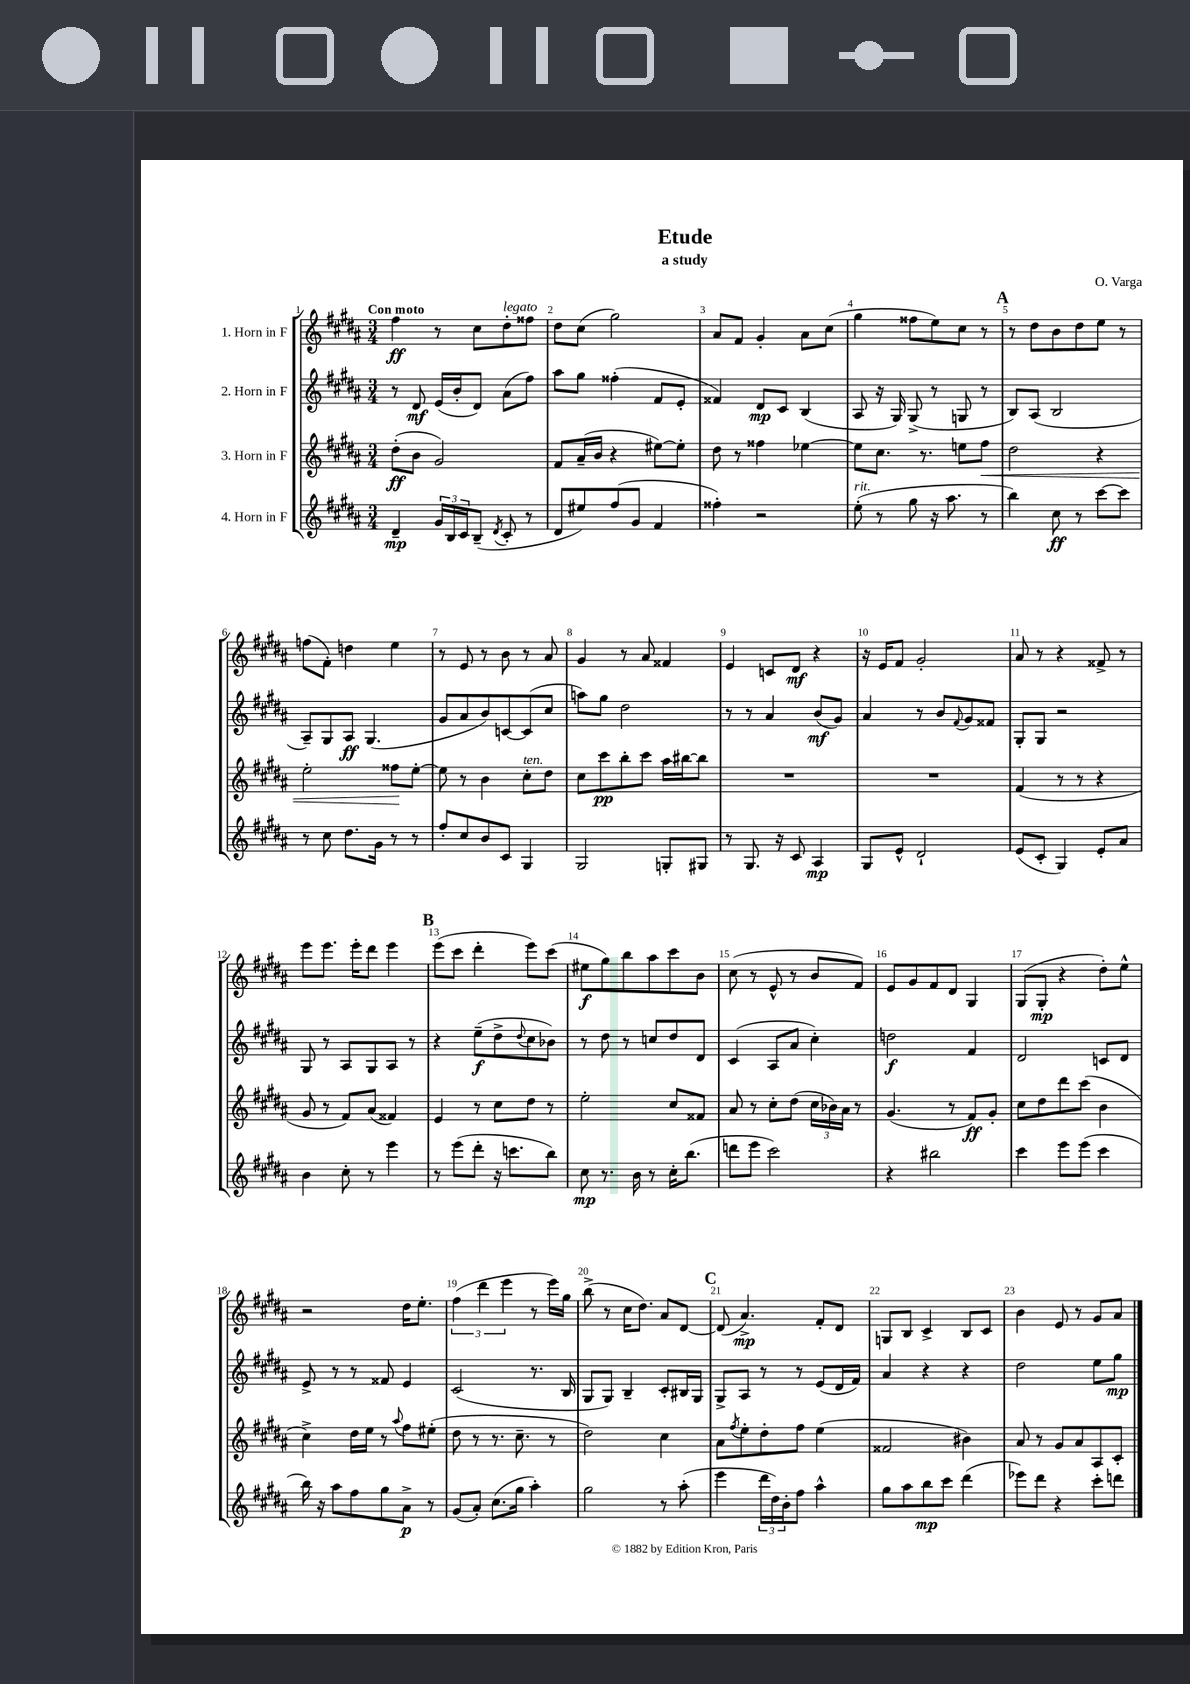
\header { title = "Etude" composer = "O. Varga" subtitle = "a study" }
<<
\new StaffGroup <<
\new Staff = "s0" \with { instrumentName = "1. Horn in F" } {
    \clef treble \key b \major \numericTimeSignature \time 3/4 \tempo "Con moto"
    fis''4\ff r8 cis''8 dis''8-.^\markup { \italic "legato" } fisis''8 |
    dis''8 cis''8( gis''2) |
    ais'8 fis'8 gis'4-. ais'8 cis''8( |
    gis''4 fisis''8 e''8) cis''8 r8 |
    \mark \markup { \bold "A" } r8 dis''8 b'8 dis''8 e''8 r8 |
    f''8( fis'8-.) d''4 e''4 |
    r8 e'8 r8 b'8 r8 ais'8 |
    gis'4 r8 ais'8 fisis'4 |
    e'4 c'8 dis'8\mf r4 |
    r16 e'16 fis'8 gis'2-. |
    ais'8 r8 r4 fisis'8-> r8 |
    e'''8 e'''8. e'''16-. dis'''8 e'''4 |
    \mark \markup { \bold "B" } e'''8( cis'''8 dis'''4-. e'''8) cis'''8( |
    eis''8\f gis''8) b''8 ais''8 cis'''8 b'8 |
    cis''8( r8 e'8-^ r8 b'8 fis'8) |
    e'8 gis'8 fis'8 dis'8 gis4 |
    gis8( gis8-.\mp r4 dis''8-.) e''8-^ |
    r2 dis''16 e''8.-. |
    \tuplet 3/2 { fis''4( dis'''4 e'''4 } r8 e'''16) gis''16 |
    b''8->( r8 cis''16 dis''8.) ais'8 dis'8~ |
    \mark \markup { \bold "C" } dis'8( ais'4.->\mp) fis'8-. dis'8 |
    g8 b8 cis'4-> b8 cis'8 |
    b'4 e'8 r8 gis'8 ais'8 \bar "|." |
}
\new Staff = "s1" \with { instrumentName = "2. Horn in F" } {
    \clef treble \key b \major \numericTimeSignature \time 3/4
    r8 dis'8\mf e'16( b'16-. dis'8) ais'8( fis''8) |
    ais''8 gis''8 fisis''4-.( fis'8 e'8-. |
    fisis'4) dis'8\mp cis'8 b4( |
    ais8 r16 gis16) gis8->( r8 g8 r8 |
    \mark \markup { \bold "A" } b8) ais8( b2 |
    ais8--) gis8 ais8\ff gis4.( |
    gis'8 ais'8 b'8) c'8~ c'8( cis''8 |
    a''8) gis''8 dis''2 |
    r8 r8 ais'4 b'8\mf( gis'8) |
    ais'4 r8 b'8 \appoggiatura { fis'8 } gis'8 fisis'8 |
    gis8-. gis8 r2 |
    gis8 r8 ais8 gis8 ais8 r8 |
    \mark \markup { \bold "B" } r4 e''8--\f( dis''8-> \appoggiatura { dis''8 } cis''8 bes'8) |
    r8 dis''8 r8 c''8 dis''8 dis'8 |
    cis'4( ais8 ais'8 cis''4-.) |
    d''2\f fis'4 |
    dis'2 c'8 dis'8 |
    e'8-> r8 r8 fisis'8 e'4 |
    cis'2( r8. b16 |
    gis8 gis8) b4-- cis'8-. bis16 gis16 |
    \mark \markup { \bold "C" } gis8-> ais8 r8 r8 e'8( dis'16 fis'16) |
    ais'4 r4 r4 |
    dis''2 e''8 gis''8\mp \bar "|." |
}
\new Staff = "s2" \with { instrumentName = "3. Horn in F" } {
    \clef treble \key b \major \numericTimeSignature \time 3/4
    dis''8-.\ff( b'8 gis'2) |
    fis'8 ais'16--( b'16 r4 eis''8~) eis''8-. |
    dis''8 r8 fisis''4 ees''4~ |
    ees''8 cis''8. r8. e''8 fis''8\< |
    \mark \markup { \bold "A" } dis''2 r4 |
    e''2-. fisis''8\! e''8~-. |
    e''8 r8 b'4 cis''8-.^\markup { \italic "ten." } dis''8 |
    cis''8 cis'''8\pp b''8-. cis'''8 ais''16 bis''16~ bis''8 |
    R2. |
    R2. |
    fis'4( r8 r8 r4 |
    gis'8 r8 fis'8) ais'8( fisis'4) |
    \mark \markup { \bold "B" } e'4 r8 cis''8 dis''8 r8 |
    e''2-. cis''8 fisis'8 |
    ais'8 r8 cis''8-. dis''8( \tuplet 3/2 { cis''16 bes'16) ais'16 } r8 |
    gis'4.( r8 fis'8\ff) gis'8-. |
    cis''8 dis''8 dis'''8 cis'''8( b'4 |
    cis''4->) dis''16 e''16 r8 \appoggiatura { ais''8 } fis''8 eis''8-.( |
    dis''8 r8 r8. cis''8.-- r8 |
    dis''2) cis''4 |
    \mark \markup { \bold "C" } ais'8 \acciaccatura { fis''8 } e''8-. dis''8-. fis''8 e''4( |
    fisis'2 bis'4) |
    ais'8 r8 gis'8 ais'8 ais8 cis'8-. \bar "|." |
}
\new Staff = "s3" \with { instrumentName = "4. Horn in F" } {
    \clef treble \key b \major \numericTimeSignature \time 3/4
    dis'4--\mp \tuplet 3/2 { gis'16 b16 cis'16 } b8--( \acciaccatura { dis'8 } cis'8-. r8 |
    dis'8 eis''8) fis''8( gis'8 fis'4 |
    fisis''4-.) r2 |
    e''8-.^\markup { \italic "rit." }( r8 gis''8 r16 ais''8. r8 |
    \mark \markup { \bold "A" } b''4) cis''8\ff r8 cis'''8~ cis'''8 |
    r8 cis''8 dis''8. gis'16 r8 r8 |
    fis''8-. cis''8 b'8 cis'8 gis4 |
    gis2 g8-. gis8 |
    r8 gis8. r16 cis'8 ais4\mp |
    gis8 e'8-^ dis'2-! |
    e'8( cis'8-. gis4) e'8-. ais'8 |
    b'4 cis''8-. r8 e'''4 |
    \mark \markup { \bold "B" } r8 e'''8( dis'''8-. r16 c'''8. b''8) |
    cis''8\mp r8. b'16 r8 cis''16-. b''8.( |
    d'''8 e'''8 cis'''2) |
    r4 bis''2 |
    cis'''4 e'''8 e'''8( cis'''4 |
    b''16) r16 ais''8 fis''8 gis''8 ais'8->\p r8 |
    gis'8( ais'8-.) cis''8.( gis''16 ais''4-.) |
    gis''2 r8 ais''8-.( |
    \mark \markup { \bold "C" } e'''4 \tuplet 3/2 { dis'''16 dis''16) b'16-. } fis''8 ais''4-^ |
    gis''8 ais''8 b''8\mp cis'''8 dis'''4( |
    ees'''8) dis'''8 r4 cis'''8-. d'''8 \bar "|." |
}
>>
>>
\layout { \context { \Score \override BarNumber.break-visibility = ##(#f #t #t) barNumberVisibility = #all-bar-numbers-visible } }
